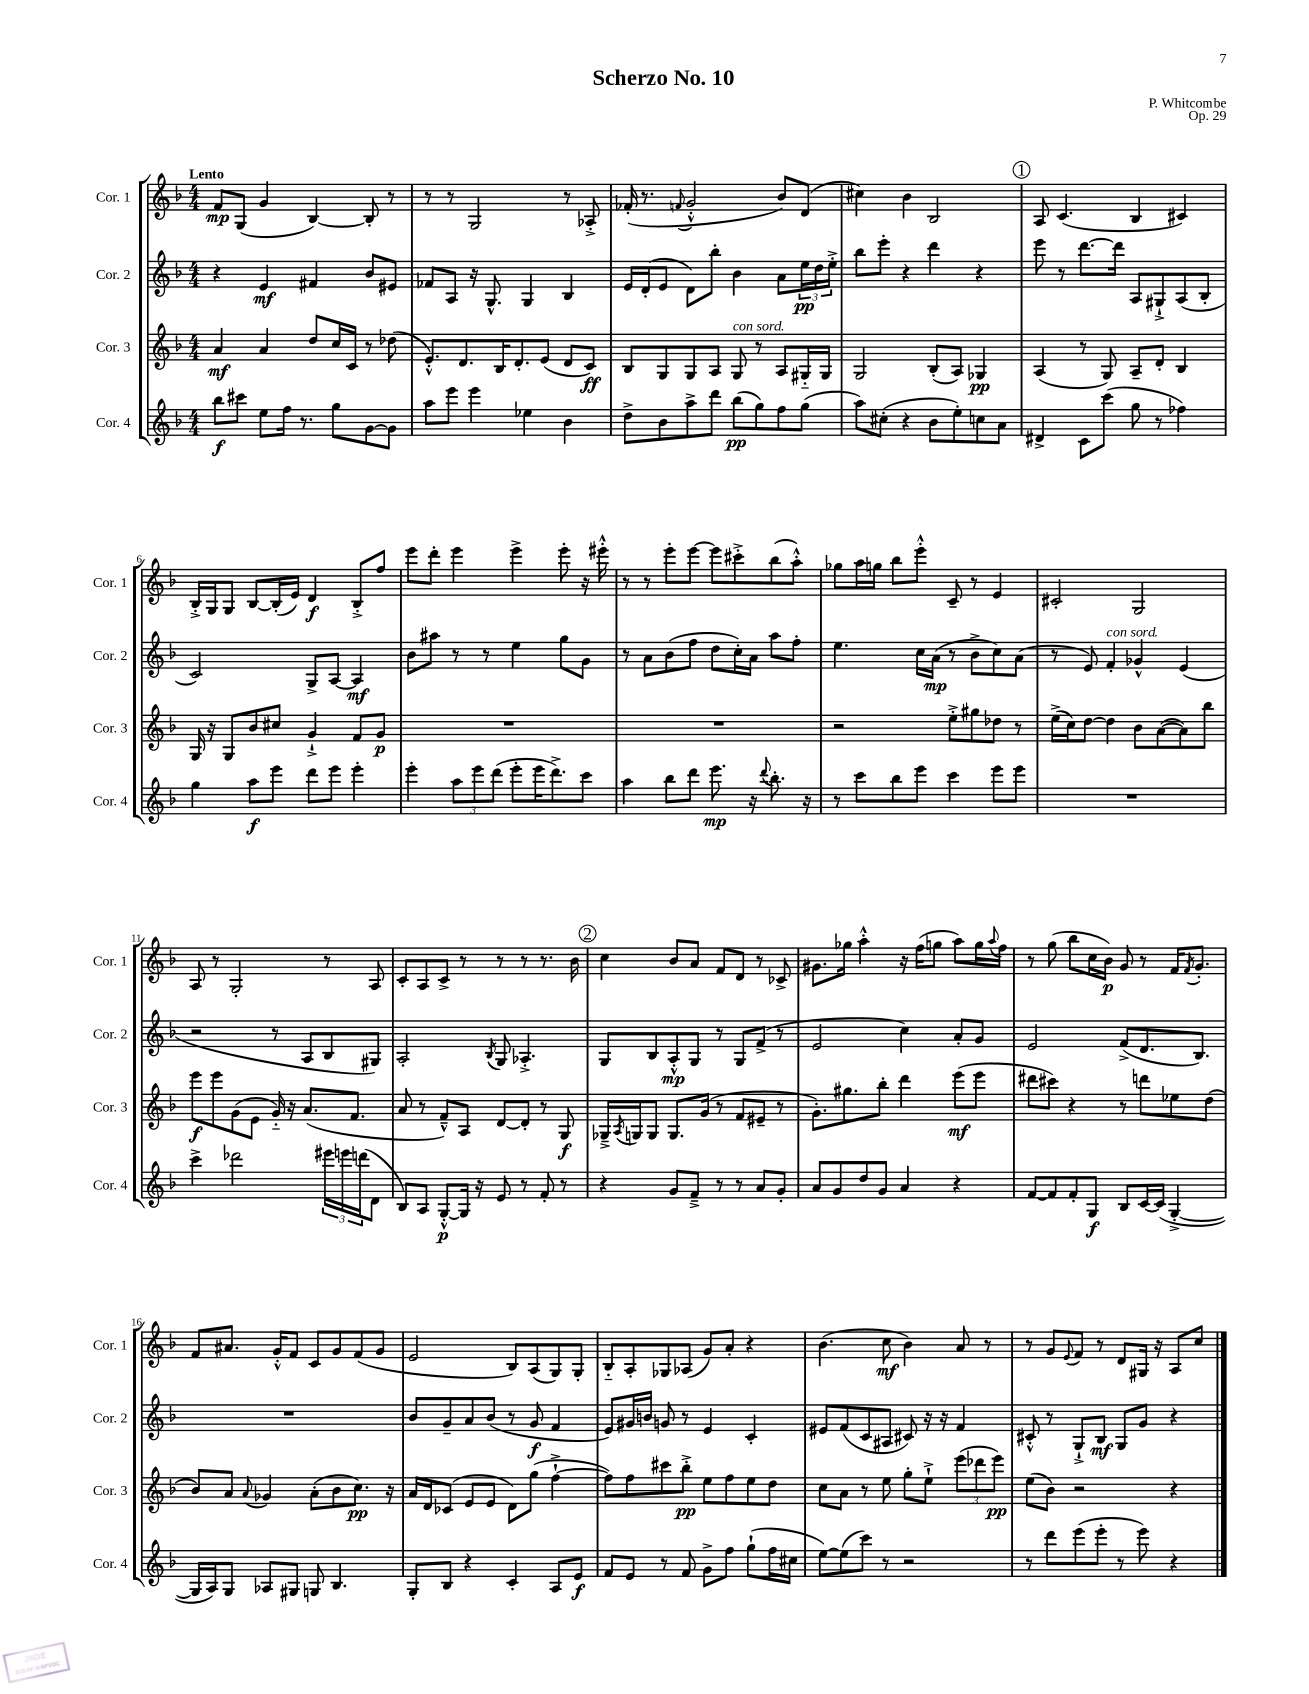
\header { title = "Scherzo No. 10" composer = "P. Whitcombe" opus = "Op. 29" }
<<
\new StaffGroup <<
\new Staff = "s0" \with { instrumentName = "Cor. 1" shortInstrumentName = "Cor. 1" } {
    \clef treble \key f \major \numericTimeSignature \time 4/4 \tempo "Lento"
    f'8\mp g8( g'4 bes4~) bes8-. r8 |
    r8 r8 g2 r8 aes8-.-> |
    fes'16-.( r8. \appoggiatura { f'8 } g'2-.-^ bes'8) d'8( |
    cis''4) bes'4 bes2 |
    \mark \markup { \circle "1" } a8 c'4.( bes4 cis'4) |
    bes16-.-> g16 g8 bes8~ bes16-.( e'16) d'4\f bes8-.-> f''8 |
    e'''8 d'''8-. e'''4 e'''4-> e'''8-. r16 eis'''16-.-^ |
    r8 r8 e'''8-. e'''8~ e'''8 cis'''8-.-> bes''8( a''8-.-^) |
    ges''8 a''16 g''16 bes''8 e'''8-.-^ c'8-- r8 e'4 |
    cis'2-. g2 |
    a8 r8 g2-. r8 a8 |
    c'8-. a8 c'8-> r8 r8 r8 r8. bes'16 |
    \mark \markup { \circle "2" } c''4 bes'8 a'8 f'8 d'8 r8 ces'8-> |
    gis'8. ges''16 a''4-.-^ r16 f''16( g''8 a''8) g''16 \appoggiatura { a''8 } f''16 |
    r8 g''8( bes''8 c''16 bes'16\p) g'8 r8 f'16 \acciaccatura { f'8 } g'8.-. |
    f'8 ais'8. g'16-.-^ f'8 c'8 g'8 f'8( g'8 |
    e'2 bes8) a8( g8) g8-. |
    bes8-_ a8-. ges8 aes8( g'8) a'8-. r4 |
    bes'4.( c''8\mf bes'4) a'8 r8 |
    r8 g'8 \appoggiatura { e'8 } f'8 r8 d'8 gis16 r16 a8 c''8 \bar "|." |
}
\new Staff = "s1" \with { instrumentName = "Cor. 2" shortInstrumentName = "Cor. 2" } {
    \clef treble \key f \major \numericTimeSignature \time 4/4
    r4 e'4\mf fis'4 bes'8 eis'8 |
    fes'8 a8 r16 g8.-^ g4 bes4 |
    e'16 d'16-.( e'8 d'8) bes''8-. bes'4 a'8 \tuplet 3/2 { e''16\pp d''16 e''16-.-> } |
    bes''8 e'''8-. r4 d'''4 r4 |
    \mark \markup { \circle "1" } e'''8 r8 d'''8.~ d'''16 a8 gis8-!-> a8( bes8-. |
    c'2) g8-> a8~ a4\mf |
    bes'8 ais''8 r8 r8 e''4 g''8 g'8 |
    r8 a'8 bes'8( f''8 d''8 c''16-.) a'16 a''8 f''8-. |
    e''4. c''16 a'16\mp( r8 bes'8-> c''8) a'8( |
    r8 e'8) f'4-.^\markup { \italic "con sord." } ges'4-^ e'4( |
    r2 r8 a8 bes8 gis8) |
    a2-. \acciaccatura { bes8 } g8 aes4.-.-> |
    \mark \markup { \circle "2" } g8 bes8 a8-.-^\mp g8 r8 g8 f'8->( r8 |
    e'2 c''4) a'8-. g'8 |
    e'2 f'8->( d'8. bes8.) |
    R1 |
    bes'8 g'8-- a'8 bes'8( r8 g'8\f f'4 |
    e'8) gis'16 b'16 g'8 r8 e'4 c'4-. |
    eis'8 f'8( c'8 ais8 cis'8) r16 r16 f'4 |
    cis'8-.-^ r8 g8-!-> bes8\mf g8 g'8 r4 \bar "|." |
}
\new Staff = "s2" \with { instrumentName = "Cor. 3" shortInstrumentName = "Cor. 3" } {
    \clef treble \key f \major \numericTimeSignature \time 4/4
    a'4\mf a'4 d''8 c''16 c'16 r8 des''8( |
    e'8.-.-^) d'8. bes16 d'8.-. e'8( d'8 c'8\ff) |
    bes8 g8 g8 a8 g8^\markup { \italic "con sord." } r8 a8 gis16-_ gis16 |
    g2 bes8-.( a8) ges4\pp |
    \mark \markup { \circle "1" } a4( r8 g8) a8-- d'8-. bes4 |
    g16 r16 g8 bes'8 cis''8 g'4-!-> f'8 g'8\p |
    R1 |
    R1 |
    r2 e''8-.-> gis''8 des''8 r8 |
    e''16->( c''16) d''8~ d''4 bes'8 a'8~( a'8) bes''8 |
    e'''8\f e'''8 g'8( e'8 g'16-_) r16 a'8.( f'8. |
    a'8 r8 f'8---^) a8 d'8~ d'8-. r8 g8\f |
    \mark \markup { \circle "2" } ges16---> \acciaccatura { a8 } g16 g8 g8. g'16( r8 f'8 eis'8-- r8 |
    g'8.-.) gis''8. bes''8-. d'''4 e'''8\mf( e'''8 |
    dis'''8 cis'''8) r4 r8 d'''8 ees''8 d''8( |
    bes'8) a'8 \appoggiatura { a'8 } ges'4 a'8-.( bes'8 c''8.\pp) r16 |
    a'16 d'16 ces'8( e'8 e'8 d'8) g''8( f''4~-!-> |
    f''8) f''8 cis'''8 bes''8-.->\pp e''8 f''8 e''8 d''8 |
    c''8 a'8 r8 e''8 g''8-. e''8-!-> \tuplet 3/2 { e'''8( des'''8 e'''8\pp) } |
    e''8( bes'8) r2 r4 \bar "|." |
}
\new Staff = "s3" \with { instrumentName = "Cor. 4" shortInstrumentName = "Cor. 4" } {
    \clef treble \key f \major \numericTimeSignature \time 4/4
    bes''8\f cis'''8 e''8 f''16 r8. g''8 g'8~ g'8 |
    a''8 e'''8 e'''4 ees''4 bes'4 |
    d''8-> bes'8 a''8-> d'''8 bes''8\pp( g''8) f''8 g''8( |
    a''8) cis''8-.( r4 bes'8 e''8-.) c''8 a'8 |
    \mark \markup { \circle "1" } dis'4-> c'8 c'''8( g''8 r8 fes''4) |
    g''4 a''8\f e'''8 d'''8 e'''8 e'''4-. |
    e'''4-. \tuplet 3/2 { a''8 e'''8 d'''8( } e'''8-. e'''16 d'''8.->) c'''8 |
    a''4 bes''8 d'''8 e'''8.\mp r16 \appoggiatura { d'''8 } bes''8.-. r16 |
    r8 c'''8 bes''8 e'''8 c'''4 e'''8 e'''8 |
    R1 |
    c'''4-> des'''2 \tuplet 3/2 { eis'''16 e'''16 d'''16( } d'8 |
    bes8) a8 g8~-.-^\p g16 r16 e'8 r8 f'8-. r8 |
    \mark \markup { \circle "2" } r4 g'8 f'8---> r8 r8 a'8 g'8-. |
    a'8 g'8 d''8 g'8 a'4 r4 |
    f'8~ f'8 f'8-. g8\f bes8 c'16~ c'16( g4~-.-> |
    g16 a16) g8 aes8 gis8 g8 bes4. |
    g8-. bes8 r4 c'4-. a8 e'8\f |
    f'8 e'8 r8 f'8 g'8-> f''8 g''8-!( f''16 cis''16 |
    e''8~) e''8( c'''8) r8 r2 |
    r8 d'''8 e'''8( e'''8-. r8 e'''8) r4 \bar "|." |
}
>>
>>
